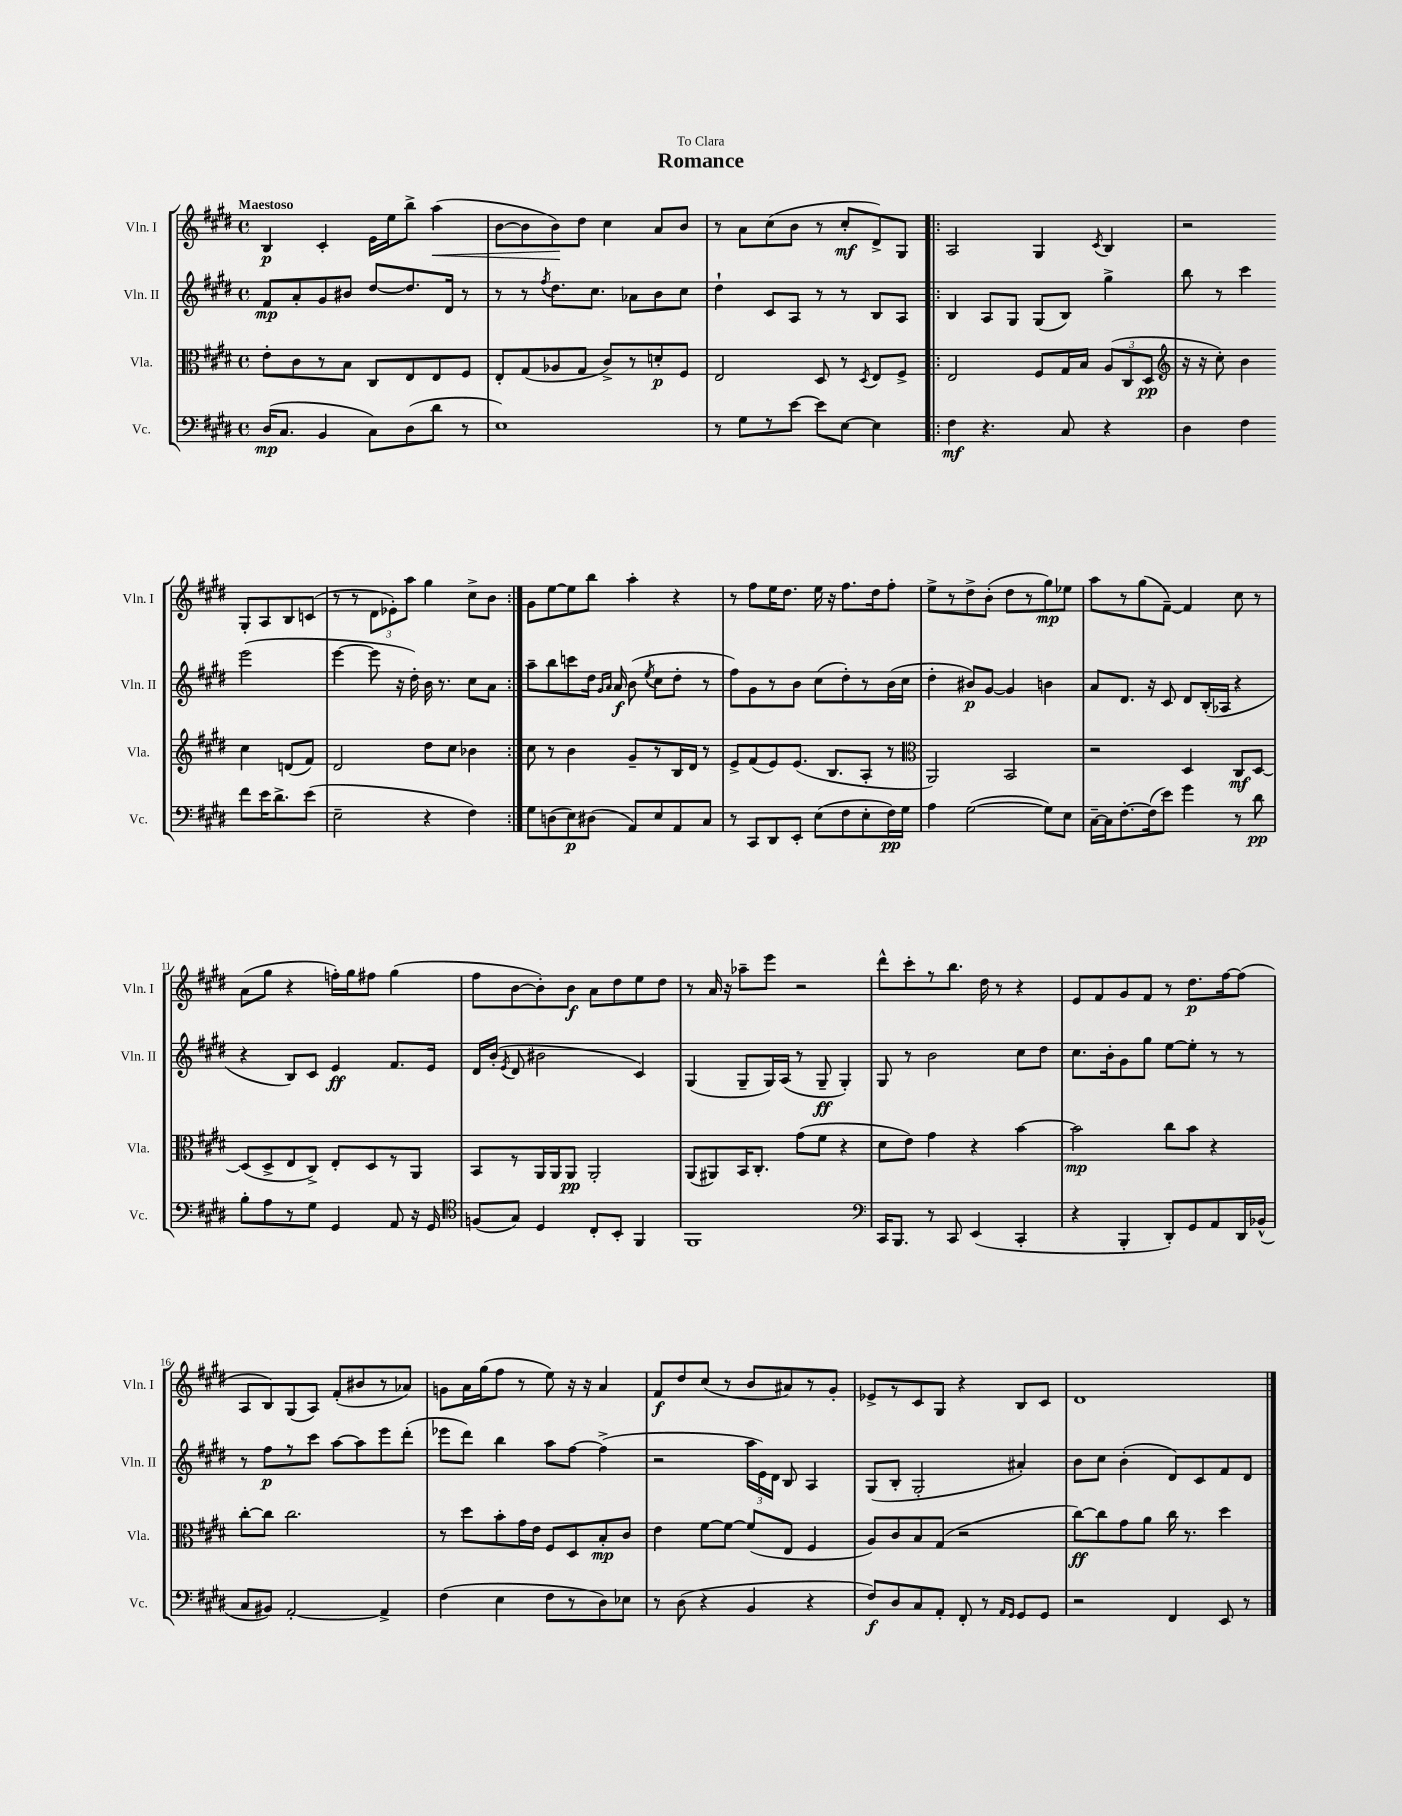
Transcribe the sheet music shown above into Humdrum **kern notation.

**kern	**dynam	**kern	**dynam	**kern	**dynam	**kern	**dynam
*part4	*part4	*part3	*part3	*part2	*part2	*part1	*part1
*staff4	*staff4	*staff3	*staff3	*staff2	*staff2	*staff1	*staff1
*I"Vc.	*	*I"Vla.	*	*I"Vln. II	*	*I"Vln. I	*
*I'Vc.	*	*I'Vla.	*	*I'Vln. II	*	*I'Vln. I	*
*clefF4	*	*clefC3	*	*clefG2	*	*clefG2	*
*k[f#c#g#d#]	*	*k[f#c#g#d#]	*	*k[f#c#g#d#]	*	*k[f#c#g#d#]	*
*M4/4	*	*M4/4	*	*M4/4	*	*M4/4	*
*met(c)	*	*met(c)	*	*met(c)	*	*met(c)	*
=1	=1	=1	=1	=1	=1	=1	=1
!	!	!	!	!	!	!LO:TX:a:B:t=Maestoso	!
(16D#/KL	mp	8e'\L	.	8f#/L	mp	4B/	p
8.C#/J	.	.	.	.	.	.	.
.	.	8c#\	.	8a'/	.	.	.
4BB/	.	8r	.	8g#/	.	4c#'/	.
.	.	8B\J	.	8b#X/J	.	.	.
8C#\L)	.	8C#/L	.	[8dd#/L	.	16e\LL	.
.	.	.	.	.	.	16ee\J	.
(8D#\	.	8E/	.	8.dd#/]	.	8bb^\J	.
!	!	!	!	!	!	!	!LO:HP:b
8d#\J	.	8E/	.	.	.	(4aa\	<
.	.	.	.	16d#/Jk	.	.	.
8r	.	8F#/J	.	8r	.	.	.
=2	=2	=2	=2	=2	=2	=2	=2
1E)	.	8E'/L	.	8r	.	[8b\L	.
.	.	(8G#/	.	8r	.	8b\]	.
.	.	.	.	8qff#/	.	.	.
.	.	8A-X/	.	8.dd#\L	.	8b\)	.
.	.	8G#/J	.	.	.	8dd#\J	[
.	.	.	.	8.cc#\J	.	.	.
.	.	8c#^/L)	.	.	.	4cc#\	.
.	.	8r	.	8a-X\L	.	.	.
.	.	8dn'/	p	8b\	.	8a/L	.
.	.	8F#/J	.	8cc#\J	.	8b/J	.
=3	=3	=3	=3	=3	=3	=3	=3
8r	.	2E/	.	4dd#`\	.	8r	.
8G#\L	.	.	.	.	.	8a\L	.
8r	.	.	.	8c#/L	.	(8cc#\	.
[8e\J	.	.	.	8A/J	.	8b\J	.
8e\L]	.	8D#/	.	8r	.	8r	.
[8E\J	.	8r	.	8r	.	8cc#'/L	mf
.	.	8qD#/	.	.	.	.	.
4E\]	.	8E/L	.	8B/L	.	8d#^/)	.
.	.	8F#^/J	.	8A/J	.	8G#/J	.
=4!|:	=4!|:	=4!|:	=4!|:	=4!|:	=4!|:	=4!|:	=4!|:
4F#\	mf	2E/	.	4B/	.	2A/	.
4.r	.	.	.	8A/L	.	.	.
.	.	.	.	8G#/J	.	.	.
.	.	8F#/L	.	(8G#/L	.	4G#/	.
8C#/	.	16G#/L	.	8B/J)	.	.	.
.	.	16B/JJ	.	.	.	.	.
.	.	.	.	.	.	8qc#/	.
4r	.	(12A/L	.	4gg#^\	.	4B/	.
.	.	12C#/	.	.	.	.	.
.	.	12D#/J	pp	.	.	.	.
=5	=5	=5	=5	=5	=5	=5	=5
*	*	*clefG2	*	*	*	*	*
4D#\	.	16r	.	8bb\	.	2r	.
.	.	16r	.	.	.	.	.
.	.	8cc#'\)	.	8r	.	.	.
4F#\	.	4b\	.	4ccc#\	.	.	.
8f#\L	.	4cc#\	.	(2eee\	.	8G#'/L	.
16e\K	.	.	.	.	.	8A/	.
8.d#^\	.	.	.	.	.	.	.
.	.	(8dn/L	.	.	.	8B/	.
(8e\J	.	8f#/J)	.	.	.	(8cn/J	.
!!LO:LB:g=z
=6	=6	=6	=6	=6	=6	=6	=6
2E~\	.	2d#/	.	[4eee\	.	8r	.
.	.	.	.	.	.	8r	.
.	.	.	.	8eee\]	.	12d#\L	.
.	.	.	.	.	.	12e-X'\)	.
.	.	.	.	16r	.	.	.
.	.	.	.	.	.	12aa\J	.
.	.	.	.	16dd#'\)	.	.	.
4r	.	8dd#\L	.	16b\	.	4gg#\	.
.	.	.	.	8.r	.	.	.
.	.	8cc#\J	.	.	.	.	.
4F#\)	.	4b-X\	.	8cc#\L	.	8cc#^\L	.
.	.	.	.	8a\J	.	8b\J	.
=7:|!	=7:|!	=7:|!	=7:|!	=7:|!	=7:|!	=7:|!	=7:|!
8G#\L	.	8cc#\	.	8aa~\L	.	8g#\L	.
(8Dn\	.	8r	.	8bb\	.	[8ee\	.
8E\)	p	4b\	.	8cccn\	.	8ee\]	.
(8D#X\J	.	.	.	16dd#\Jk	.	8bb\J	.
.	.	.	.	16qqg#/LL	.	.	.
.	.	.	.	16qqa/JJ	.	.	.
.	.	.	.	16a/	f	.	.
8AA/L)	.	8g#~/L	.	(8b\	.	4aa'\	.
.	.	.	.	8qee/	.	.	.
8E/	.	8r	.	8cc#\L	.	.	.
8AA/	.	16B/L	.	8dd#'\J	.	4r	.
.	.	16d#/JJ	.	.	.	.	.
8C#/J	.	8r	.	8r	.	.	.
=8	=8	=8	=8	=8	=8	=8	=8
8r	.	8e^/L	.	8ff#\L)	.	8r	.
8CC#/L	.	(8f#/	.	8g#\	.	8ff#\L	.
8DD#/	.	8e/)	.	8r	.	16ee\K	.
.	.	.	.	.	.	8.dd#\J	.
8EE'/J	.	(8.e/J	.	8b\J	.	.	.
(8E\L	.	.	.	(8cc#\L	.	16ee\	.
.	.	8.B/L	.	.	.	16r	.
8F#\	.	.	.	8dd#'\)	.	8.ff#\L	.
8E'\	.	8A'/J	.	8r	.	.	.
.	.	.	.	.	.	16dd#\k	.
16F#\L)	pp	8r	.	(16b\L	.	8ff#'\J	.
16G#\JJ	.	.	.	16cc#\JJ	.	.	.
=9	=9	=9	=9	=9	=9	=9	=9
*	*	*clefC3	*	*	*	*	*
4A\	.	2AA/)	.	4dd#'\	.	8ee^\L	.
.	.	.	.	.	.	8r	.
([2G#\	.	.	.	8b#X/L)	p	8dd#^\	.
.	.	.	.	[8g#/J	.	(8b'\J	.
.	.	2BB/	.	4g#/]	.	8dd#\L	.
.	.	.	.	.	.	8r	.
8G#\L])	.	.	.	4bn\	.	8gg#\)	mp
8E\J	.	.	.	.	.	8ee-X\J	.
=10	=10	=10	=10	=10	=10	=10	=10
[16C#~\LL	.	2r	.	8a/L	.	8aa\L	.
16C#\J]	.	.	.	.	.	.	.
[8.F#'\	.	.	.	8.d#/J	.	8r	.
.	.	.	.	.	.	(8gg#\	.
(16F#\k]	.	.	.	16r	.	.	.
8e\J)	.	.	.	8c#/	.	[8f#~\J)	.
4g#\	.	4D#/	.	8d#/L	.	4f#/]	.
.	.	.	.	(16B'/L	.	.	.
.	.	.	.	16A-X/JJ	.	.	.
8r	.	8C#/L	mf	4r	.	8cc#\	.
8d#\	pp	[8D#/J	.	.	.	8r	.
!!LO:LB:g=z
=11	=11	=11	=11	=11	=11	=11	=11
8B'\L	.	(8D#/L]	.	4r	.	(8a\L	.
8A\	.	8D#^/	.	.	.	8gg#\J	.
8r	.	8E/	.	8B/L)	.	4r	.
8G#\J	.	8C#^/J)	.	8c#/J	.	.	.
4GG#/	.	8E'/L	.	4e/	ff	16ffn'\LL)	.
.	.	.	.	.	.	16gg#\J	.
.	.	8D#/	.	.	.	8ff#X\J	.
8AA/	.	8r	.	8.f#/L	.	(4gg#\	.
16r	.	8AA/J	.	.	.	.	.
16GG#/	.	.	.	16e/Jk	.	.	.
=12	=12	=12	=12	=12	=12	=12	=12
*clefC4	*	*	*	*	*	*	*
(8Fn/L	.	8BB/L	.	16d#/LL	.	8ff#\L	.
.	.	.	.	(16b'/JJ	.	.	.
.	.	.	.	8qe/	.	.	.
8G#/J)	.	8r	.	8d#/	.	[8b\	.
4D#/	.	16AA/L	.	2b#X\	.	8b'\])	.
.	.	16AA/J	.	.	.	.	.
.	.	8AA/J	pp	.	.	8b\J	f
8C#'/L	.	2AA'/	.	.	.	8a\L	.
8BB'/J	.	.	.	.	.	8dd#\	.
4FF#/	.	.	.	4c#/)	.	8ee\	.
.	.	.	.	.	.	8dd#\J	.
=13	=13	=13	=13	=13	=13	=13	=13
1FF#	.	(8AA/L	.	(4G#/	.	8r	.
.	.	8AA#X/)	.	.	.	16a/	.
.	.	.	.	.	.	16r	.
.	.	16BB/K	.	8G#~/L	.	8aa-X~\L	.
.	.	8.C#'/J	.	.	.	.	.
.	.	.	.	16G#/L)	.	8eee\J	.
.	.	.	.	(16A/JJ	.	.	.
.	.	(8g#\L	.	8r	.	2r	.
.	.	8f#\J	.	8G#~/	ff	.	.
.	.	4r	.	4G#'/)	.	.	.
=14	=14	=14	=14	=14	=14	=14	=14
*clefF4	*	*	*	*	*	*	*
16CC#/KL	.	8d#\L	.	8G#/	.	8ddd#^^\L	.
8.BBB/J	.	.	.	.	.	.	.
.	.	8e\J)	.	8r	.	8ccc#'\	.
8r	.	4g#\	.	2b\	.	8r	.
8CC#/	.	.	.	.	.	8.bb\J	.
(4EE/	.	4r	.	.	.	.	.
.	.	.	.	.	.	16dd#\	.
.	.	.	.	.	.	8r	.
4CC#'/	.	[4b\	.	8cc#\L	.	4r	.
.	.	.	.	8dd#\J	.	.	.
=15	=15	=15	=15	=15	=15	=15	=15
4r	.	2b\]	mp	8.cc#\L	.	8e/L	.
.	.	.	.	.	.	8f#/	.
.	.	.	.	16b'\k	.	.	.
4BBB'/	.	.	.	8g#\	.	8g#/	.
.	.	.	.	8gg#\J	.	8f#/J	.
8DD#'/L)	.	8cc#\L	.	[8ee\L	.	8r	.
8GG#/	.	8b\J	.	8ee'\J]	.	8.dd#\L	p
8AA/	.	4r	.	8r	.	.	.
.	.	.	.	.	.	[16ff#\k	.
16DD#/L	.	.	.	8r	.	(8ff#\J]	.
(16BB-X^^/JJ	.	.	.	.	.	.	.
!!LO:LB:g=z
=16	=16	=16	=16	=16	=16	=16	=16
8C#/L	.	[8cc#'\L	.	8r	.	8A/L	.
8BB#X/J)	.	8cc#\J]	.	8ff#\L	p	8B/)	.
[2AA'/	.	2.cc#\	.	8r	.	(8G#/	.
.	.	.	.	8ccc#\J	.	8A/J)	.
.	.	.	.	[8aa\L	.	(8f#'/L	.
.	.	.	.	8aa\]	.	8b#X/	.
4AA^/]	.	.	.	8eee\	.	8r	.
.	.	.	.	(8ddd#'\J	.	8a-X/J)	.
=17	=17	=17	=17	=17	=17	=17	=17
(4F#\	.	8r	.	8eee-X\L	.	8gn\L	.
.	.	8dd#\L	.	8ddd#\J)	.	16a\L	.
.	.	.	.	.	.	(16gg#\J	.
4E\	.	8b'\	.	4bb\	.	8ff#\J	.
.	.	16g#\L	.	.	.	8r	.
.	.	16e\JJ	.	.	.	.	.
8F#\L	.	8F#/L	.	8aa\L	.	8ee\)	.
8r	.	8D#/	.	[8ff#\J	.	16r	.
.	.	.	.	.	.	16r	.
8D#\)	.	8B'/	mp	(4ff#^\]	.	4a/	.
8E-X\J	.	8c#/J	.	.	.	.	.
=18	=18	=18	=18	=18	=18	=18	=18
8r	.	4e\	.	2r	.	8f#/L	f
(8D#\	.	.	.	.	.	8dd#/	.
4r	.	[8f#\L	.	.	.	(8cc#/J	.
.	.	8f#\J_	.	.	.	8r	.
4BB/	.	(8f#/L]	.	24aa\LL	.	8b/L	.
.	.	.	.	24e\)	.	.	.
.	.	.	.	24d#\JJ	.	.	.
.	.	8E/J	.	8B/	.	8a#X/)	.
4r	.	4F#/	.	4A/	.	8r	.
.	.	.	.	.	.	8g#'/J	.
=19	=19	=19	=19	=19	=19	=19	=19
8F#/L)	f	8A/L)	.	(8G#/L	.	8e-X^/L	.
8D#/	.	8c#/	.	8B'/J	.	8r	.
8C#/	.	8B/	.	2G#'/	.	8c#/	.
8AA'/J	.	(8G#/J	.	.	.	8G#/J	.
8FF#'/	.	2r	.	.	.	4r	.
8r	.	.	.	.	.	.	.
16qqAA/LL	.	.	.	.	.	.	.
16qqGG#/JJ	.	.	.	.	.	.	.
8GG#/L	.	.	.	4a#X'/)	.	8B/L	.
8GG#/J	.	.	.	.	.	8c#/J	.
=20	=20	=20	=20	=20	=20	=20	=20
2r	.	[8cc#\L)	ff	8b\L	.	1d#	.
.	.	8cc#\]	.	8cc#\J	.	.	.
.	.	8g#\	.	(4b'\	.	.	.
.	.	8a\J	.	.	.	.	.
4FF#/	.	16cc#\	.	8d#/L)	.	.	.
.	.	8.r	.	.	.	.	.
.	.	.	.	8c#/	.	.	.
8EE/	.	4dd#\	.	8f#/	.	.	.
8r	.	.	.	8d#/J	.	.	.
==	==	==	==	==	==	==	==
*-	*-	*-	*-	*-	*-	*-	*-
